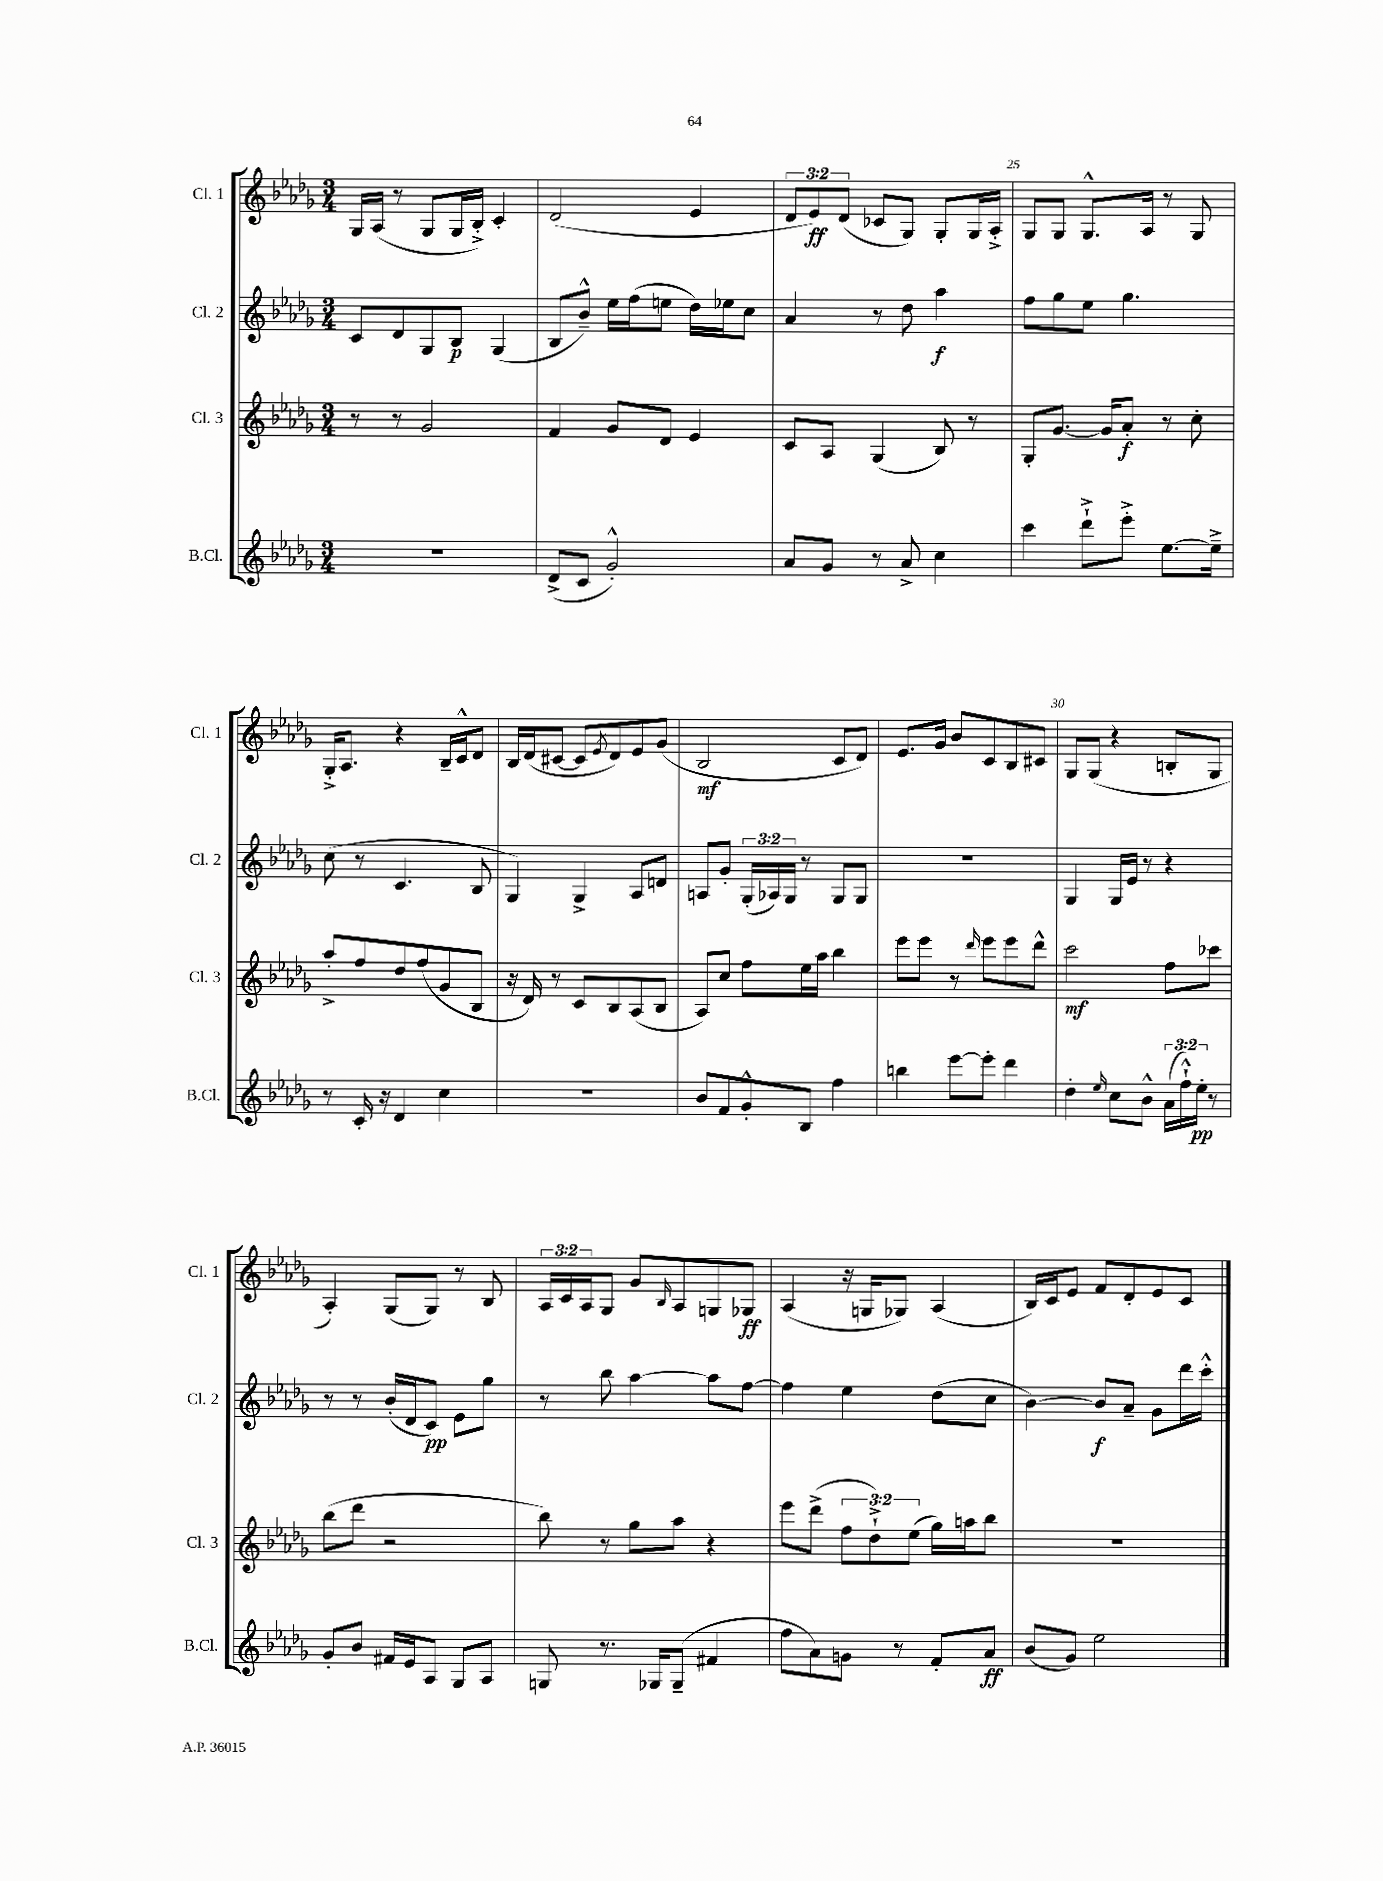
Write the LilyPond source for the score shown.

<<
\new StaffGroup <<
\new Staff = "s0" \with { instrumentName = "Cl. 1" shortInstrumentName = "Cl. 1" } {
    \clef treble \key des \major \numericTimeSignature \time 3/4 \override Staff.TupletNumber.text = #tuplet-number::calc-fraction-text
    ges16 aes16( r8 ges8 ges16 bes16-.->) c'4-. |
    des'2( ees'4 |
    \tuplet 3/2 { des'8 ees'8\ff) des'8( } ces'8 ges8) ges8-. ges16 aes16-.-> |
    ges8 ges8 ges8.-^ aes16 r8 ges8 |
    ges16-.-> aes8. r4 bes16-- c'16-^ des'8 |
    bes16 des'16( cis'8~ cis'8 \acciaccatura { ees'8 } des'8) ees'8 ges'8( |
    bes2\mf c'8 des'8) |
    ees'8. ges'16 bes'8 c'8 bes8 cis'8 |
    ges8 ges8( r4 b8-. ges8 |
    aes4-.) ges8( ges8) r8 bes8 |
    \tuplet 3/2 { aes16 c'16 aes16 } ges8 ges'8 \grace { bes16 } aes8 g8 ges8\ff |
    aes4( r16 g16 ges8) aes4( |
    bes16) c'16 ees'8 f'8 des'8-. ees'8 c'8 \bar "|." |
}
\new Staff = "s1" \with { instrumentName = "Cl. 2" shortInstrumentName = "Cl. 2" } {
    \clef treble \key des \major \numericTimeSignature \time 3/4 \override Staff.TupletNumber.text = #tuplet-number::calc-fraction-text
    c'8 des'8 ges8 bes8\p ges4( |
    bes8 bes'8---^) ees''16 f''16( e''8 des''16) ees''16 c''8 |
    aes'4 r8 des''8 aes''4\f |
    f''8 ges''8 ees''8 ges''4. |
    c''8( r8 c'4. bes8 |
    ges4) ges4-> aes8 d'8 |
    a8 ges'8-. \tuplet 3/2 { ges16-.( aes16) ges16 } r8 ges8 ges8 |
    R2. |
    ges4 ges16 ees'16 r8 r4 |
    r8 r8 bes'16-.( des'16 c'8\pp) ees'8 ges''8 |
    r8 bes''8 aes''4~ aes''8 f''8~ |
    f''4 ees''4 des''8( c''8 |
    bes'4~) bes'8\f aes'8-- ges'8 des'''16 c'''16-.-^ \bar "|." |
}
\new Staff = "s2" \with { instrumentName = "Cl. 3" shortInstrumentName = "Cl. 3" } {
    \clef treble \key des \major \numericTimeSignature \time 3/4 \override Staff.TupletNumber.text = #tuplet-number::calc-fraction-text
    r8 r8 ges'2 |
    f'4 ges'8 des'8 ees'4 |
    c'8 aes8 ges4( bes8) r8 |
    ges8-. ges'8.~ ges'16 aes'8-.\f r8 c''8-. |
    aes''8-.-> f''8 des''8 f''8( ges'8 bes8 |
    r16 des'16) r8 c'8 bes8 aes8( bes8 |
    aes8) c''8 f''8 ees''16 aes''16 bes''4 |
    ees'''8 ees'''8 r8 \grace { des'''16 } ees'''8 ees'''8 des'''8-^ |
    c'''2\mf f''8 ces'''8 |
    bes''8( des'''8 r2 |
    bes''8) r8 ges''8 aes''8 r4 |
    ees'''8 des'''8->( \tuplet 3/2 { f''8 des''8-!->) ees''8( } ges''16) a''16 bes''8 |
    R2. \bar "|." |
}
\new Staff = "s3" \with { instrumentName = "B.Cl." shortInstrumentName = "B.Cl." } {
    \clef treble \key des \major \numericTimeSignature \time 3/4 \override Staff.TupletNumber.text = #tuplet-number::calc-fraction-text
    R2. |
    des'8->( c'8 ges'2-.-^) |
    aes'8 ges'8 r8 aes'8-> c''4 |
    c'''4 des'''8-!-> ees'''8-.-> ees''8.~ ees''16---> |
    r8 c'16-. r16 des'4 c''4 |
    R2. |
    bes'8 f'8 ges'8-.-^ bes8 f''4 |
    b''4 ees'''8~ ees'''8-. des'''4 |
    des''4-. \grace { ees''16 } c''8 bes'8-^ \tuplet 3/2 { aes'16( f''16-!-^) ees''16-.\pp } r8 |
    ges'8-. bes'8 fis'16 ees'16 aes8 ges8 aes8 |
    g8 r8. ges16 ges8--( fis'4 |
    f''8 aes'8) g'8 r8 f'8-. aes'8\ff |
    bes'8( ges'8) ees''2 \bar "|." |
}
>>
>>
\layout { \context { \Score currentBarNumber = #22 \override BarNumber.break-visibility = ##(#f #t #t) barNumberVisibility = #(every-nth-bar-number-visible 5) } }
